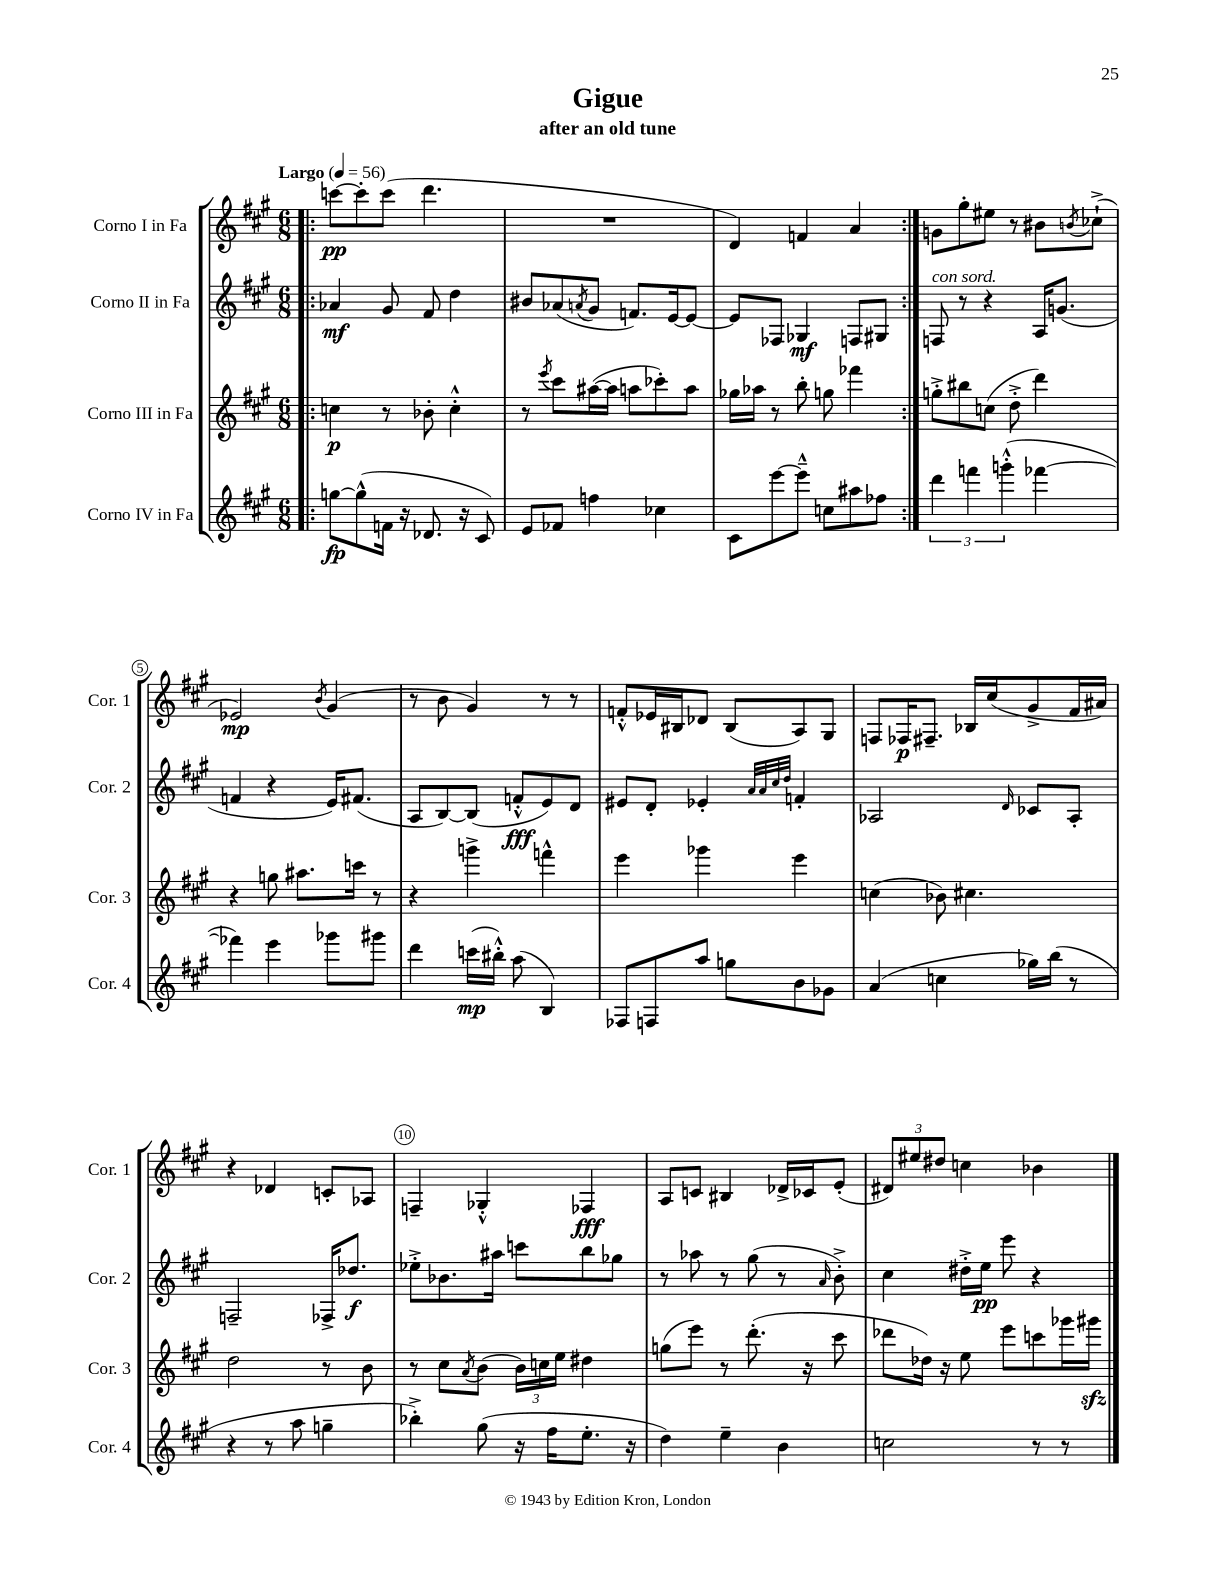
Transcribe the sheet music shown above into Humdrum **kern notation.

**kern	**dynam	**kern	**dynam	**kern	**dynam	**kern	**dynam
*part4	*part4	*part3	*part3	*part2	*part2	*part1	*part1
*staff4	*staff4	*staff3	*staff3	*staff2	*staff2	*staff1	*staff1
*I"Corno IV in Fa	*	*I"Corno III in Fa	*	*I"Corno II in Fa	*	*I"Corno I in Fa	*
*I'Cor. 4	*	*I'Cor. 3	*	*I'Cor. 2	*	*I'Cor. 1	*
*clefG2	*	*clefG2	*	*clefG2	*	*clefG2	*
*k[f#c#g#]	*	*k[f#c#g#]	*	*k[f#c#g#]	*	*k[f#c#g#]	*
*M6/8	*	*M6/8	*	*M6/8	*	*M6/8	*
*MM56	*	*MM56	*	*MM56	*	*MM56	*
=1!|:	=1!|:	=1!|:	=1!|:	=1!|:	=1!|:	=1!|:	=1!|:
!	!	!	!	!	!	!LO:TX:a:B:t=Largo	!
[8ggn\L	fp	4ccn\	p	4a-X/	mf	[8cccn\L	pp
(8gg^^\]	.	.	.	.	.	8ccc'\]	.
16fn\Jk	.	8r	.	8g#/	.	(8ccc\J	.
16r	.	.	.	.	.	.	.
8.d-X/	.	8b-X'\	.	8f#/	.	4.ddd\	.
.	.	4cc'^^\	.	4dd\	.	.	.
16r	.	.	.	.	.	.	.
8c#/)	.	.	.	.	.	.	.
=2	=2	=2	=2	=2	=2	=2	=2
8e/L	.	8r	.	8b#X/L	.	2.r	.
.	.	8qeee/	.	.	.	.	.
8f-X/J	.	8ccc#\L	.	(8a-X/	.	.	.
.	.	.	.	8qan/	.	.	.
4ffn\	.	([16aa#X\L	.	8g#/J	.	.	.
.	.	16aa#\JJ]	.	.	.	.	.
.	.	8aan\L	.	8.fn/L)	.	.	.
4cc-X\	.	8ccc-X'\)	.	.	.	.	.
.	.	.	.	[16e/k	.	.	.
.	.	8aa\J	.	8e/J_	.	.	.
=3	=3	=3	=3	=3	=3	=3	=3
8c#\L	.	16gg-X\LL	.	8e/L]	.	4d/)	.
.	.	16aa-X\JJ	.	.	.	.	.
[8eee\	.	8r	.	8F-X/J	.	.	.
8eee~^^\J]	.	8bb'\	.	4G-X/	mf	4fn/	.
8ccn\L	.	8ggn\	.	.	.	.	.
8aa#X\	.	4fff-X\	.	8Fn/L	.	4a/	.
8ff-X\J	.	.	.	8G#X/J	.	.	.
=4:|!	=4:|!	=4:|!	=4:|!	=4:|!	=4:|!	=4:|!	=4:|!
!	!	!	!	!LO:TX:a:i:t=con sord.	!	!	!
6ddd\	.	8ggn'^\L	.	8Fn/	.	8gn\L	.
.	.	8bb#X\	.	8r	.	8gg#'\	.
6fffn\	.	.	.	.	.	.	.
.	.	(8ccn\J	.	4r	.	8ee#X\J	.
(6gggn'^^\	.	.	.	.	.	.	.
.	.	8dd'^\	.	.	.	8r	.
[4fff-X\	.	4ddd\)	.	16A/KL	.	8b#X\L	.
.	.	.	.	(8.gn/J	.	.	.
.	.	.	.	.	.	8qbn/	.
.	.	.	.	.	.	(8cc-X`^\J	.
!!LO:LB:g=z
=5	=5	=5	=5	=5	=5	=5	=5
4fff-X\])	.	4r	.	4fn/	.	2e-X/)	mp
4eee\	.	8ggn\	.	4r	.	.	.
.	.	8.aa#X\L	.	.	.	.	.
.	.	.	.	.	.	8qb/	.
8ggg-X\L	.	.	.	16e/KL)	.	(4g#/	.
.	.	16cccn\Jk	.	(8.f#X/J	.	.	.
8ggg#X\J	.	8r	.	.	.	.	.
=6	=6	=6	=6	=6	=6	=6	=6
4ddd\	.	4r	.	8A/L	.	8r	.
.	.	.	.	[8B/)	.	8b\	.
(16cccn\LL	mp	4gggn^\	.	(8B/J]	.	4g#/)	.
16bb#X'^^\JJ)	.	.	.	.	.	.	.
(8aa\	.	.	.	8fn'^^/L	fff	.	.
4B/)	.	4fffn^^\	.	8e/)	.	8r	.
.	.	.	.	8d/J	.	8r	.
=7	=7	=7	=7	=7	=7	=7	=7
8F-X/L	.	4eee\	.	8e#X/L	.	8fn'^^/L	.
8Fn/	.	.	.	8d'/J	.	16e-X/L	.
.	.	.	.	.	.	16B#X/J	.
8aa/J	.	4ggg-X\	.	4e-X'/	.	8d-X/J	.
8ggn\L	.	.	.	.	.	(8B#/L	.
.	.	.	.	32qqa/LLL	.	.	.
.	.	.	.	32qqa/	.	.	.
.	.	.	.	32qqcc#/	.	.	.
.	.	.	.	32qqdd/JJJ	.	.	.
8b\	.	4eee\	.	4fn'/	.	8A/)	.
8g-X\J	.	.	.	.	.	8G#/J	.
=8	=8	=8	=8	=8	=8	=8	=8
(4a/	.	(4ccn\	.	2A-X/	.	8Fn/L	.
.	.	.	.	.	.	16F-X/K	p
.	.	.	.	.	.	8.F#X~/J	.
4ccn\	.	8b-X\)	.	.	.	.	.
.	.	4.cc#X\	.	.	.	16B-X/LL	.
.	.	.	.	.	.	(16cc#/J	.
.	.	.	.	16qqd/	.	.	.
16gg-X\LL)	.	.	.	8c-X/L	.	8g#^/	.
(16bb\JJ	.	.	.	.	.	.	.
8r	.	.	.	8A-'/J	.	16f#/L	.
.	.	.	.	.	.	16a#X/JJ)	.
!!LO:LB:g=z
=9	=9	=9	=9	=9	=9	=9	=9
4r	.	2dd\	.	2Fn~/	.	4r	.
8r	.	.	.	.	.	4d-X/	.
8aa\	.	.	.	.	.	.	.
4ggn~\	.	8r	.	16F-X^/KL	.	8cn'/L	.
.	.	.	.	8.dd-X/J	f	.	.
.	.	8b\	.	.	.	8A-X/J	.
=10	=10	=10	=10	=10	=10	=10	=10
4bb-X'^\)	.	8r	.	8ee-X'^\L	.	4Fn~/	.
.	.	8cc#\L	.	8.b-X\	.	.	.
.	.	8qa/	.	.	.	.	.
(8gg#\	.	(8b\J	.	.	.	4G-X'^^/	.
.	.	.	.	16aa#X\Jk	.	.	.
16r	.	24b\LL)	.	8cccn\L	.	.	.
.	.	24ccn\	.	.	.	.	.
16ff#\KL	.	.	.	.	.	.	.
.	.	24ee\JJ	.	.	.	.	.
8.ee'\J	.	4dd#X\	.	8bb\	.	4F-X/	fff
.	.	.	.	8gg-X\J	.	.	.
16r	.	.	.	.	.	.	.
=11	=11	=11	=11	=11	=11	=11	=11
4dd\)	.	(8ggn\L	.	8r	.	8A/L	.
.	.	8eee\J)	.	8aa-X\	.	8cn/J	.
4ee~\	.	8r	.	8r	.	4B#X/	.
.	.	(8.ddd'\	.	(8gg#\	.	.	.
4b\	.	.	.	8r	.	16d-X^/LL	.
.	.	16r	.	.	.	16c-X/J	.
.	.	.	.	16qqa/	.	.	.
.	.	8ccc#\	.	8b'^\)	.	(8e'/J	.
=12	=12	=12	=12	=12	=12	=12	=12
2ccn\	.	8ddd-X\L	.	4cc#\	.	12d#X/L)	.
.	.	.	.	.	.	12ee#X/	.
.	.	16dd-X\Jk)	.	.	.	.	.
.	.	.	.	.	.	12dd#X/J	.
.	.	16r	.	.	.	.	.
.	.	8ee\	.	16dd#X'^\LL	.	4ccn\	.
.	.	.	.	16ee\JJ	pp	.	.
.	.	8eee\L	.	8eee\	.	.	.
8r	.	8cccn\	.	4r	.	4b-X\	.
8r	.	16ggg-X\L	.	.	.	.	.
.	.	16ggg#Xzz\JJ	.	.	.	.	.
==	==	==	==	==	==	==	==
*-	*-	*-	*-	*-	*-	*-	*-
